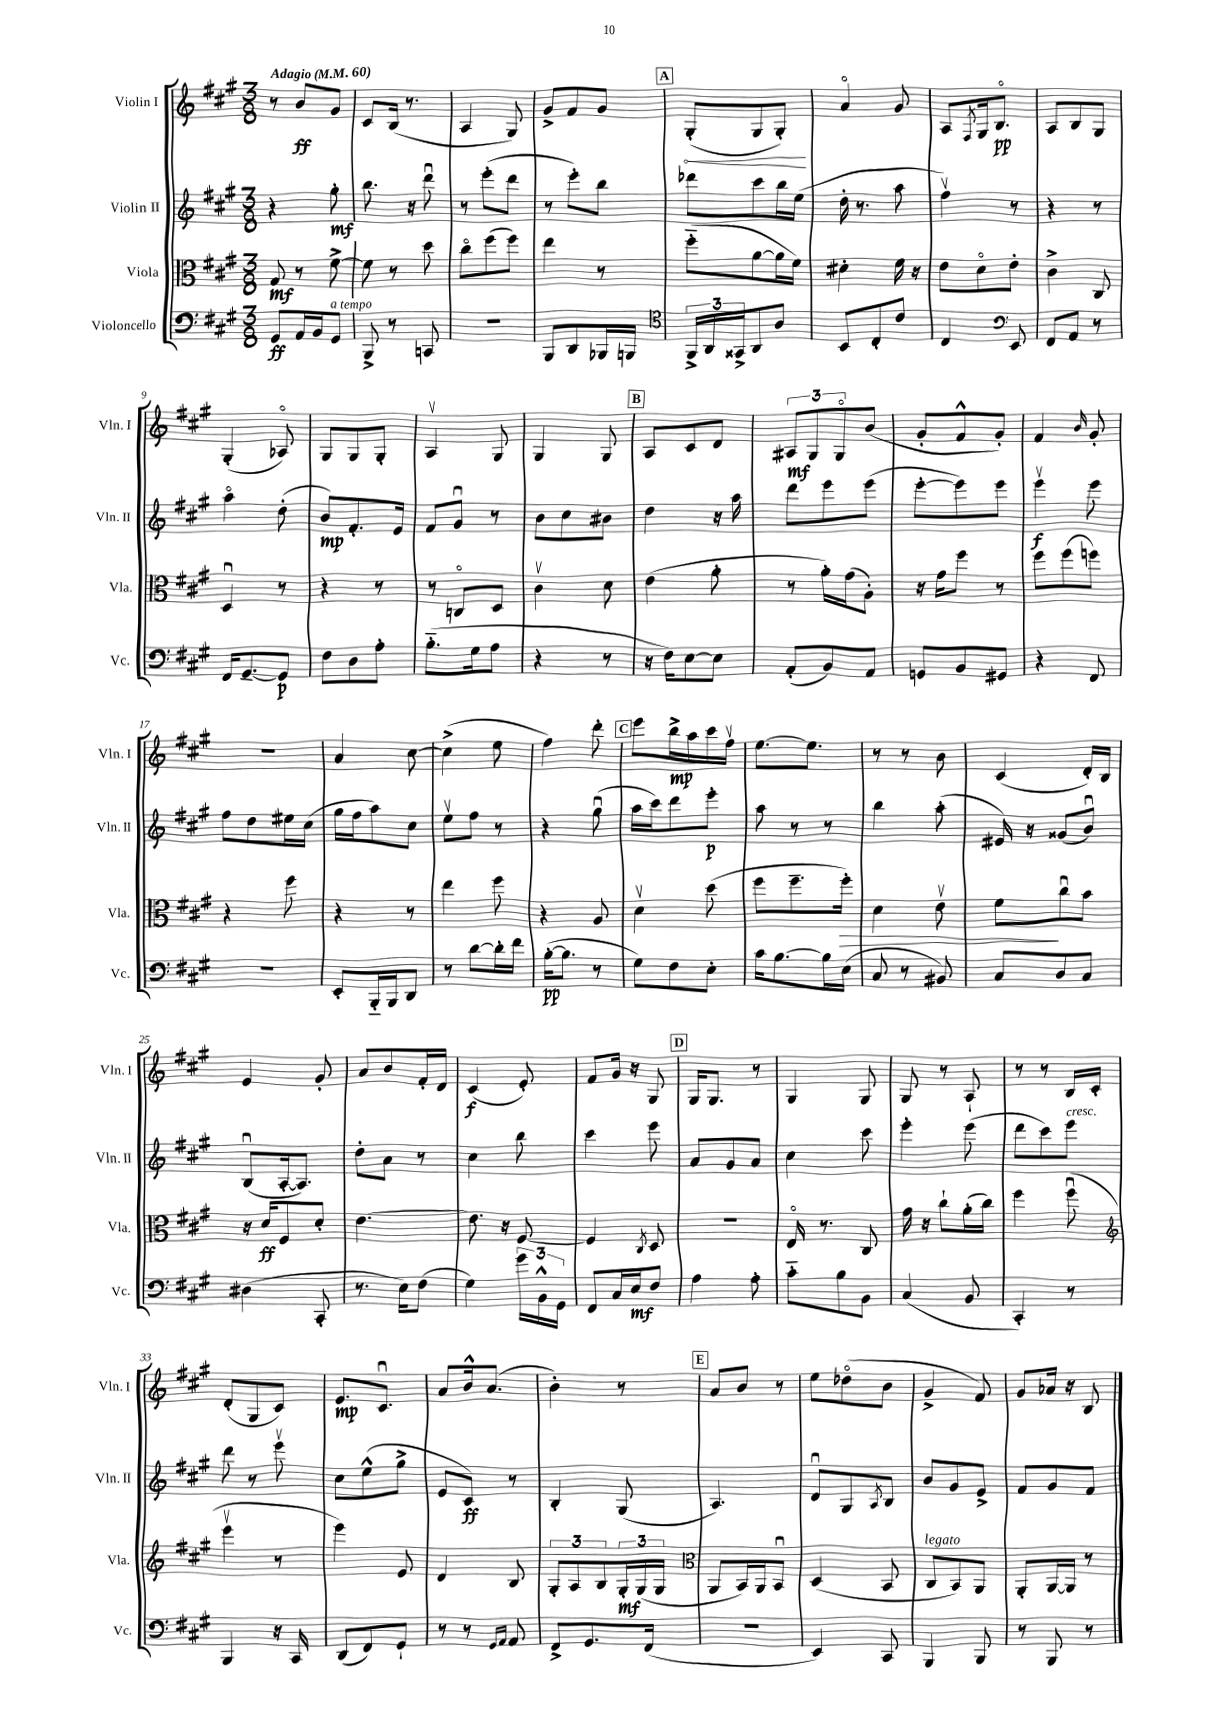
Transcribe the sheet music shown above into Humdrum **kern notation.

**kern	**dynam	**kern	**dynam	**kern	**dynam	**kern	**dynam
*part4	*part4	*part3	*part3	*part2	*part2	*part1	*part1
*staff4	*staff4	*staff3	*staff3	*staff2	*staff2	*staff1	*staff1
*I"Violoncello	*	*I"Viola	*	*I"Violin II	*	*I"Violin I	*
*I'Vc.	*	*I'Vla.	*	*I'Vln. II	*	*I'Vln. I	*
*clefF4	*	*clefC3	*	*clefG2	*	*clefG2	*
*k[f#c#g#]	*	*k[f#c#g#]	*	*k[f#c#g#]	*	*k[f#c#g#]	*
*M3/8	*	*M3/8	*	*M3/8	*	*M3/8	*
*MM60	*	*MM60	*	*MM60	*	*MM60	*
=1	=1	=1	=1	=1	=1	=1	=1
!	!	!	!	!	!	!LO:TX:a:B:t=Adagio	!
8GG#/L	ff	8G#/	mf	4r	.	8r	.
16AA/L	.	8r	.	.	.	8b/L	ff
16BB/J	.	.	.	.	.	.	.
!LO:TX:a:i:t=a tempo	!	!	!	!	!	!	!
8GG#/J	.	[8f#^\	.	8gg#'\	mf	8g#/J	.
=2	=2	=2	=2	=2	=2	=2	=2
8BBB^/	.	8f#\]	.	8.bb\	.	8c#/L	.
8r	.	8r	.	.	.	(16B/Jk	.
.	.	.	.	16r	.	8.r	.
8CCn/	.	8dd\	.	8dddu\	.	.	.
=3	=3	=3	=3	=3	=3	=3	=3
4.r	.	8cc#\L	.	8r	.	4A/	.
.	.	(8ff#\	.	(8eee'\L	.	.	.
.	.	8ff#\J)	.	8ddd\J	.	8G#/)	.
=4	=4	=4	=4	=4	=4	=4	=4
8BBB/L	.	4ee\	.	8r	.	8g#^/L	.
8DD/	.	.	.	8eee'\L)	.	8f#/	.
16BBB-X/L	.	8r	.	8bb\J	.	8g#/J	.
16BBBn/JJ	.	.	.	.	.	.	.
!!LO:REH:place=s1:t=A
=5	=5	=5	=5	=5	=5	=5	=5
*clefC4	*	*	*	*	*	*	*
!	!	!	!	!	!	!	!LO:HP:b
24FF#^/LL	.	(8ff#\L	.	8ddd-X\L	.	(8G#'/L	<
24AA/	.	.	.	.	.	.	.
24GG##X^/J	.	.	.	.	.	.	.
8AA/	.	[8a\	.	8ccc#\	.	8G#/	.
8A/J	.	16a\L]	.	16bb\L	.	8G#'/J)	.
.	.	16f#\JJ)	.	(16ee\JJ	.	.	.
.	.	.	.	.	.	.	[
=6	=6	=6	=6	=6	=6	=6	=6
8BB/L	.	4d#X'\	.	16dd'\	.	4a/	.
.	.	.	.	8.r	.	.	.
8C#'/	.	.	.	.	.	.	.
8c#/J	.	16f#\	.	8aa\	.	8g#/	.
.	.	16r	.	.	.	.	.
=7	=7	=7	=7	=7	=7	=7	=7
4C#/	.	8e\L	.	4ff#v\)	.	8A/L	.
.	.	.	.	.	.	8qF#/	.
.	.	8d\	.	.	.	16G#/k	.
.	.	.	.	.	.	8.B/J	pp
*clefF4	*	*	*	*	*	*	*
8EE/	.	8e'\J	.	8r	.	.	.
=8	=8	=8	=8	=8	=8	=8	=8
8FF#/L	.	4c#^\	.	4r	.	8A/L	.
8AA/J	.	.	.	.	.	8B/	.
8r	.	8C#/	.	8r	.	8G#/J	.
!!LO:LB:g=z
=9	=9	=9	=9	=9	=9	=9	=9
16FF#/KL	.	4Du/	.	4aa\	.	(4G#'/	.
[8.GG#~/	.	.	.	.	.	.	.
8GG#/J]	p	8r	.	(8dd'\	.	8A-X/)	.
=10	=10	=10	=10	=10	=10	=10	=10
8F#\L	.	4r	.	8b/L)	mp	8G#/L	.
8D\	.	.	.	8.f#'/	.	8G#/	.
8A'\J	.	8r	.	.	.	8G#'/J	.
.	.	.	.	16e/Jk	.	.	.
=11	=11	=11	=11	=11	=11	=11	=11
(8.B\L	.	8r	.	8f#/L	.	4Av/	.
.	.	8Cn/L	.	8g#u/J	.	.	.
16G#\k	.	.	.	.	.	.	.
8A\J	.	8D/J	.	8r	.	8G#/	.
=12	=12	=12	=12	=12	=12	=12	=12
4r	.	4c#v\	.	8b\L	.	4G#/	.
.	.	.	.	8cc#\	.	.	.
8r	.	8d\	.	8b#X\J	.	8G#/	.
!!LO:REH:place=s1:t=B
=13	=13	=13	=13	=13	=13	=13	=13
16r	.	(4e\	.	4dd\	.	8A/L	.
16F#\KL)	.	.	.	.	.	.	.
[8E\	.	.	.	.	.	8c#/	.
8E\J]	.	8a'\	.	16r	.	8d/J	.
.	.	.	.	16aa\	.	.	.
=14	=14	=14	=14	=14	=14	=14	=14
(8AA'/L	.	8r	.	8ddd\L	.	12A#X/L	mf
.	.	.	.	.	.	12G#/	.
8BB/)	.	16a'\LL)	.	8eee\	.	.	.
.	.	.	.	.	.	12G#/	.
.	.	(16g#\J	.	.	.	.	.
8AA/J	.	8A'\J)	.	(8eee\J	.	(8b/J	.
=15	=15	=15	=15	=15	=15	=15	=15
8GGn/L	.	16r	.	[8eee'\L	.	8g#'/L	.
.	.	16g#\KL	.	.	.	.	.
8BB/	.	8ff#\J	.	8eee\])	.	8f#^^/	.
8GG#X/J	.	8r	.	8eee\J	.	8g#'/J)	.
=16	=16	=16	=16	=16	=16	=16	=16
4r	.	8ff#\L	.	4eeev\	f	4f#/	.
.	.	(8ff#\	.	.	.	.	.
.	.	.	.	.	.	16qqb/	.
8FF#/	.	8ffn\J)	.	8eee\	.	8g#'/	.
!!LO:LB:g=z
=17	=17	=17	=17	=17	=17	=17	=17
4.r	.	4r	.	8ff#\L	.	4.r	.
.	.	.	.	8dd\	.	.	.
.	.	8ff#\	.	16ee#X\L	.	.	.
.	.	.	.	(16cc#\JJ	.	.	.
=18	=18	=18	=18	=18	=18	=18	=18
8EE'/L	.	4r	.	16gg#\LL	.	4a/	.
.	.	.	.	16ff#\J	.	.	.
16BBB/L	.	.	.	8aa\)	.	.	.
16BBB/J	.	.	.	.	.	.	.
8DD/J	.	8r	.	8cc#\J	.	[8cc#\	.
=19	=19	=19	=19	=19	=19	=19	=19
8r	.	4ee\	.	8eev\L	.	(4cc#^\]	.
[8d\L	.	.	.	8ff#\J	.	.	.
16d'\L]	.	8ff#\	.	8r	.	8ee\	.
16f#\JJ	.	.	.	.	.	.	.
=20	=20	=20	=20	=20	=20	=20	=20
([16B'\KL	pp	4r	.	4r	.	4ff#\)	.
8.B\J]	.	.	.	.	.	.	.
8r	.	8A/	.	(8gg#u\	.	8ddd'\	.
!!LO:REH:place=s1:t=C
=21	=21	=21	=21	=21	=21	=21	=21
8G#\L)	.	4dv\	.	16aa\LL	.	8eee\L	.
.	.	.	.	16ccc#\J)	.	.	.
8F#\	.	.	.	8ddd\	.	16bb^\L	mp
.	.	.	.	.	.	16aa\	.
8E'\J	.	(8dd\	.	8eee'\J	p	16ccc#\	.
.	.	.	.	.	.	16ff#v\JJ	.
=22	=22	=22	=22	=22	=22	=22	=22
16c#\KL	.	8ff#\L	.	8aa\	.	[8.ee\L	.
[8.B\	.	.	.	.	.	.	.
.	.	8.ff#~\	.	8r	.	.	.
.	.	.	.	.	.	8.ee\J]	.
16B\L]	.	.	.	8r	.	.	.
!	!	!	!LO:HP:b	!	!	!	!
(16E\JJ	.	16ff#'\Jk)	>	.	.	.	.
=23	=23	=23	=23	=23	=23	=23	=23
8C#/	.	4d\	.	4bb\	.	8r	.
8r	.	.	.	.	.	8r	.
8BB#X/)	.	8ev\	.	(8aa'\	.	8b\	.
=24	=24	=24	=24	=24	=24	=24	=24
8C#/L	.	8f#\L	.	16e#X/)	.	(4c#/	.
.	.	.	.	16r	.	.	.
8D/	.	8cc#u\	]	(8g##X/L	.	.	.
8C#/J	.	8b\J	.	8bu/J)	.	16d'/LL)	.
.	.	.	.	.	.	16B/JJ	.
!!LO:LB:g=z
=25	=25	=25	=25	=25	=25	=25	=25
(4D#X\	.	16r	.	(8Bu/L	.	4e/	.
.	.	16d/KL	ff	.	.	.	.
.	.	8F#/	.	[16A'/k	.	.	.
.	.	.	.	8.A/J])	.	.	.
8CC#'/	.	8d'/J	.	.	.	8g#'/	.
=26	=26	=26	=26	=26	=26	=26	=26
8.r	.	[4.e\	.	8dd'\L	.	8a/L	.
.	.	.	.	8a\J	.	8b/	.
16E\KL)	.	.	.	.	.	.	.
(8F#\J	.	.	.	8r	.	16f#'/L	.
.	.	.	.	.	.	16d/JJ	.
=27	=27	=27	=27	=27	=27	=27	=27
4G#\)	.	8.e\]	.	4cc#\	.	(4c#/	f
.	.	16r	.	.	.	.	.
24g#\LL	.	[8F#/	.	8bb\	.	8e'/)	.
24BB^^\	.	.	.	.	.	.	.
24GG#\JJ	.	.	.	.	.	.	.
=28	=28	=28	=28	=28	=28	=28	=28
8FF#/L	.	4F#/]	.	4ccc#\	.	8f#/L	.
16C#/L	.	.	.	.	.	16g#/Jk	.
16E/J	mf	.	.	.	.	16r	.
.	.	8qC#/	.	.	.	.	.
8F#/J	.	8D/	.	8eee\	.	8G#/	.
!!LO:REH:place=s1:t=D
=29	=29	=29	=29	=29	=29	=29	=29
4A\	.	4.r	.	8a/L	.	16G#/KL	.
.	.	.	.	.	.	8.G#/J	.
.	.	.	.	8g#/	.	.	.
8A'\	.	.	.	8a/J	.	8r	.
=30	=30	=30	=30	=30	=30	=30	=30
8c#\L	.	16E/	.	4cc#\	.	4G#/	.
.	.	8.r	.	.	.	.	.
8B\	.	.	.	.	.	.	.
8BB\J	.	8C#/	.	8ccc#\	.	8G#/	.
=31	=31	=31	=31	=31	=31	=31	=31
(4C#/	.	16g#\	.	4eee'\	.	8G#/	.
.	.	16r	.	.	.	.	.
.	.	8cc#`\L	.	.	.	8r	.
8BB/	.	(16a'\L	.	(8eee\	.	8A`/	.
.	.	16cc#\JJ)	.	.	.	.	.
=32	=32	=32	=32	=32	=32	=32	=32
4CC#'/)	.	4ff#\	.	8ddd\L	.	8r	.
.	.	.	.	8ccc#\)	.	8r	.
!	!	!	!	!LO:TX:a:i:t=cresc.	!	!	!
8r	.	(8ff#u\	.	8eee\J	.	16B/LL	.
.	.	.	.	.	.	16c#'/JJ	.
!!LO:LB:g=z
=33	=33	=33	=33	=33	=33	=33	=33
*	*	*clefG2	*	*	*	*	*
4BBB/	.	4eeev\	.	8ddd\	.	(8d'/L	.
.	.	.	.	8r	.	8G#/	.
16r	.	8r	.	8eeev\	.	8c#/J)	.
16CC#/	.	.	.	.	.	.	.
=34	=34	=34	=34	=34	=34	=34	=34
(8DD/L	.	4eee\)	.	8cc#\L	.	8.e/L	mp
8FF#/)	.	.	.	(8ee^^\	.	.	.
.	.	.	.	.	.	8.c#u/J	.
8GG#`/J	.	8e/	.	8gg#^\J	.	.	.
=35	=35	=35	=35	=35	=35	=35	=35
8r	.	4d/	.	8e/L	.	8a/L	.
8r	.	.	.	8c#/J)	ff	16b^^/k	.
.	.	.	.	.	.	(8.a/J	.
16qqGG#/LL	.	.	.	.	.	.	.
16qqAA/JJ	.	.	.	.	.	.	.
8AA/	.	8B/	.	8r	.	.	.
=36	=36	=36	=36	=36	=36	=36	=36
8FF#^/L	.	12G#'/L	.	4B'/	.	4b'\)	.
.	.	12A/	.	.	.	.	.
8.GG#/	.	.	.	.	.	.	.
.	.	12B/	.	.	.	.	.
.	.	24G#'/L	mf	(8G#/	.	8r	.
.	.	(24G#/	.	.	.	.	.
(16FF#/Jk	.	.	.	.	.	.	.
.	.	24G#/JJ	.	.	.	.	.
!!LO:REH:place=s1:t=E
=37	=37	=37	=37	=37	=37	=37	=37
*	*	*clefC3	*	*	*	*	*
4.r	.	8AA/L	.	4.A/)	.	8a/L	.
.	.	16BB/L)	.	.	.	8b/J	.
.	.	16AA/J	.	.	.	.	.
.	.	8BBu/J	.	.	.	8r	.
=38	=38	=38	=38	=38	=38	=38	=38
4EE/)	.	(4D/	.	8du/L	.	8ee\L	.
.	.	.	.	8G#/	.	(8dd-X\	.
.	.	.	.	8qA/	.	.	.
8CC#/	.	8BB/	.	8B/J	.	8b\J	.
=39	=39	=39	=39	=39	=39	=39	=39
!	!	!LO:TX:a:i:t=legato	!	!	!	!	!
4BBB/	.	8C#/L	.	8b/L	.	4g#^/	.
.	.	8BB/)	.	8g#/	.	.	.
8BBB/	.	8AA/J	.	8e^/J	.	8f#/)	.
=40	=40	=40	=40	=40	=40	=40	=40
8r	.	8AA'/L	.	8f#/L	.	8g#/L	.
8BBB/	.	[16AA/L	.	8g#/	.	16a-X/Jk	.
.	.	16AA/JJ]	.	.	.	16r	.
8r	.	8r	.	8f#/J	.	8B/	.
==	==	==	==	==	==	==	==
*-	*-	*-	*-	*-	*-	*-	*-
